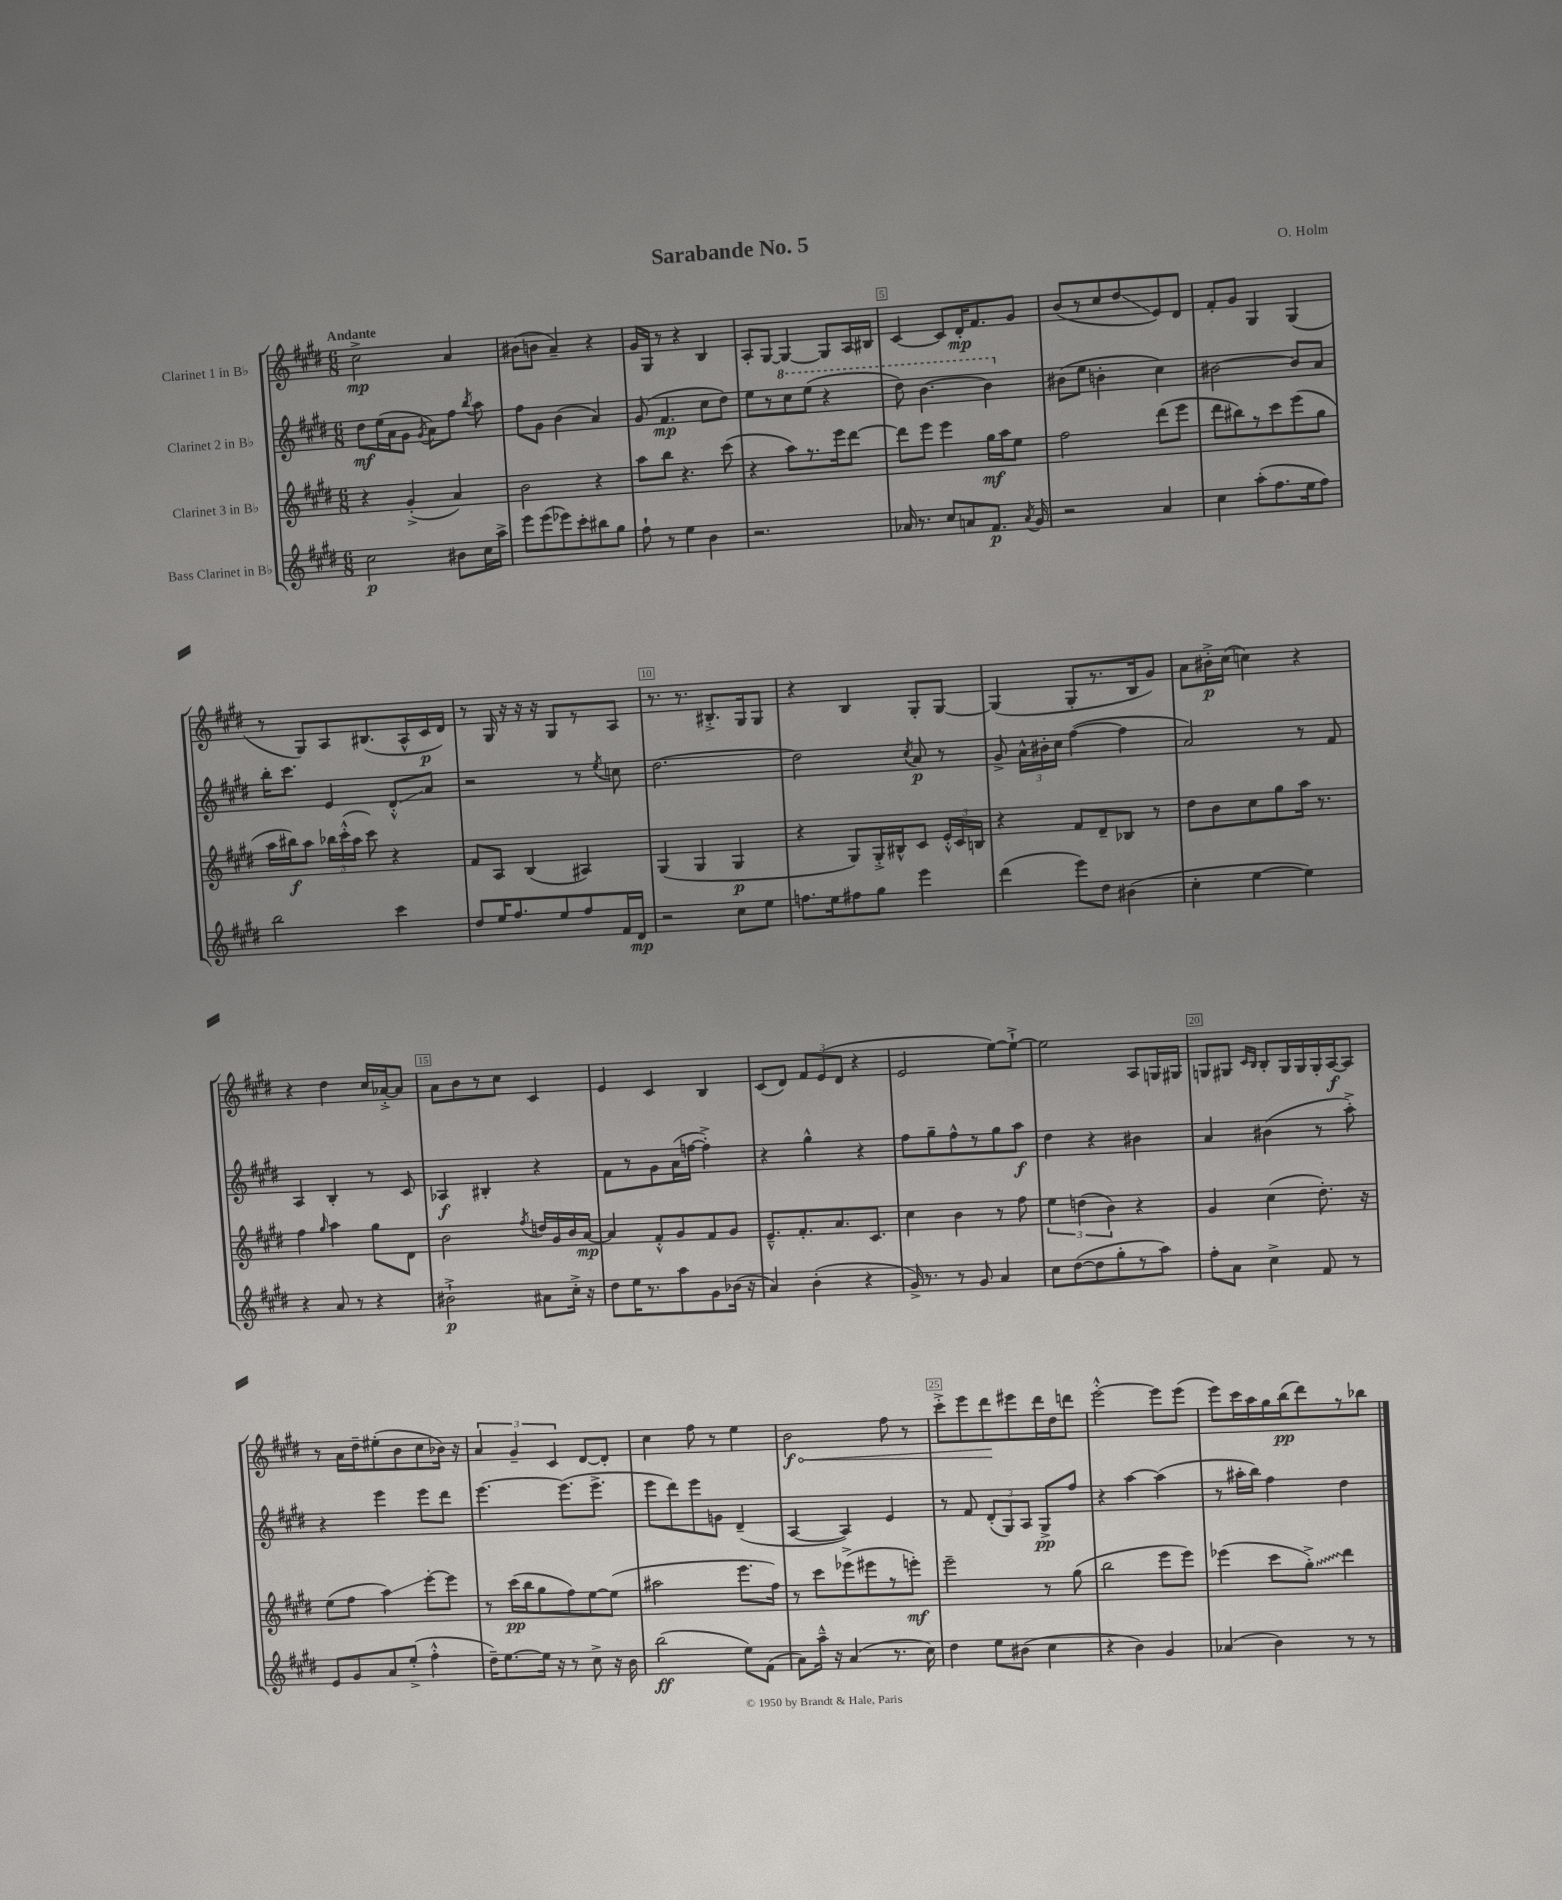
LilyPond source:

\header { title = "Sarabande No. 5" composer = "O. Holm" }
<<
\new StaffGroup <<
\new Staff = "s0" \with { instrumentName = "Clarinet 1 in Bb" } {
    \clef treble \key e \major \numericTimeSignature \time 6/8 \tempo "Andante"
    \autoBeamOff cis''2->\mp a'4 |
    bis'8[( b'8] a'4--) r4 |
    gis'16[ gis16] r8 r4 b4 |
    a8[-. gis8]~ gis4~ gis8[ a16 bis16] |
    cis'4~ cis'8[ dis'16-.\mp fis'8. gis'8] |
    b'8[( r8 cis''8 dis''8\glissando e'8) dis'8] |
    fis'8[-. gis'8] gis4 gis4( |
    r8 gis8[) a8 bis8.( a16-^ cis'16\p dis'16]) |
    r8 gis16 r16 r16 r16 gis8[ r8 a8] |
    r8. r8. bis8.[-.-> gis16 gis8] |
    r4 b4 gis8[-. gis8]~ |
    gis4( gis8[-. r8. b16 gis'8]) |
    a'8[ bis'16-.->\p cis''16]( c''4) r4 |
    r4 dis''4 cis''16[ aes'16~-.-> aes'8] |
    a'8[ b'8 r8 cis''8] cis'4 |
    e'4 cis'4 b4 |
    cis'8[( dis'8]) \tuplet 3/2 { fis'8[ e'8( dis'8] } r4 |
    e'2 e''8[~) e''8]~-!-> |
    e''2 a8[ g16 gis16] |
    g8[ gis8] \grace { cis'16[ b16] } b8[-. gis16 gis16 gis16-. a16~\f a8] |
    r8 a'16[ dis''16-- eis''8-.( b'8 cis''8 bes'16]) r16 |
    \tuplet 3/2 { a'4 gis'4-- cis'4 } dis'8[~ dis'8]-. |
    cis''4 fis''8 r8 e''4 |
    \once \override Hairpin.circled-tip = ##t b'2\f\< fis''8 r8 |
    cis'''8[-.-> e'''8 dis'''8\! eis'''8 dis'''16 dis''16 d'''8] |
    e'''2~-.-^ e'''8[ e'''8]( |
    e'''8[) cis'''16 a''16 gis''16 b''16\pp( dis'''8) r8 bes''8] \bar "|." |
}
\new Staff = "s1" \with { instrumentName = "Clarinet 2 in Bb" } {
    \clef treble \key e \major \numericTimeSignature \time 6/8
    \autoBeamOff dis''8[\mf e''16( a'16 gis'8] \acciaccatura { gis'8 } a'8[) fis''8] \acciaccatura { b''8 } a''8 |
    fis''8[ gis'8] b'4( a'4) |
    gis'8( fis'4.\mp cis''8[ dis''8]) |
    e''8[ r8 \ottava #1 cis'''8 e'''8]( r4 |
    dis'''8) b''4.~ b''4 \ottava #0 |
    bis'8[( e''8] b'4-. cis''4) |
    bis'2~ bis'8[ a'8] |
    b''16[-. cis'''8.] e'4 dis'8[-.-^\glissando a'8] |
    r2 r8 \acciaccatura { e''8 } c''8 |
    dis''2.~ |
    dis''2 \acciaccatura { cis''8 } a'8\p r8 |
    gis'8-> \tuplet 3/2 { a'16[-^ bis'16-. cis''16] } fis''4~( fis''4 |
    a'2) r8 fis'8 |
    a4 b4-. r8 cis'8 |
    aes4\f bis4-. r4 |
    fis'8[ r8 gis'8 a'16( f''16]~ f''4-.->) |
    r4 gis''4-^ r4 |
    fis''8[ gis''8-- fis''8-^ r8 gis''8 a''8]\f |
    dis''4 r4 bis'4 |
    a'4 bis'4( r8 a''8-.->) |
    r4 e'''4 e'''8[ dis'''8] |
    e'''4.~ e'''8.[( e'''8.]-> |
    e'''8[ dis'''8) e'''8 g'8] dis'4--( |
    a4~ a4) e'4 |
    r8 fis'8 \tuplet 3/2 { dis'8[-.( gis8) a8] } gis8[->\pp fis''8] |
    r4 a''4~ a''4( |
    r8 ais''16[-. b''16]) fis''4 dis''4 \bar "|." |
}
\new Staff = "s2" \with { instrumentName = "Clarinet 3 in Bb" } {
    \clef treble \key e \major \numericTimeSignature \time 6/8
    \autoBeamOff r4 gis'4-.->( a'4) |
    b'2 r4 |
    a''8[ b''8] r4. cis'''8( |
    r4 a''8[) r8. e'''16 dis'''8]~ |
    dis'''8[ e'''8] e'''4 gis''16[\mf a''16 e''8] |
    fis''2 dis'''8[( e'''8] |
    dis'''8[ bis''8) r8 cis'''8 e'''8( gis''8] |
    a''16[ bis''16\f) a''8] \tuplet 3/2 { bes''16[ cis'''16-.-^( a''16] } cis'''8) r4 |
    fis'8[ a8] b4( ais4) |
    gis4( gis4 gis4\p |
    r4 gis8[) gis16-.-> bis16-^ cis'8] \tuplet 3/2 { e'16[-.-^ cis'16 b16] } |
    r4 fis'8[ dis'8-- bes8] r8 |
    dis''8[ b'8 cis''8 gis''8 a''16] r8. |
    fis''4 \grace { gis''16 } a''4 gis''8[ dis'8] |
    b'2 \acciaccatura { fis''8 } d''16[ gis'16 b'16 a'16]~\mp |
    a'4 fis'8[-.-^ gis'8 fis'8 gis'8] |
    e'8.[---^ fis'8.-. a'8. cis'8.] |
    cis''4 b'4 r8 fis''8 |
    \tuplet 3/2 { e''4 d''4( b'4) } r4 |
    gis'4 cis''4( dis''8.-.) r16 |
    e''8[( fis''8] a''4\glissando) e'''8[~-. e'''8] |
    r8 cis'''16[\pp( b''16 gis''8 fis''8) e''8~ e''8]( |
    ais''2 e'''8.[ fis''16]) |
    r8 cis'''8[ ees'''8->( eis'''8 r8 e'''8]-.\mf) |
    e'''2-- r8 gis''8( |
    b''2 e'''8[ e'''8]) |
    ees'''4( cis'''8[ \once \override Glissando.style = #'zigzag gis''8]-.->\glissando) dis'''4 \bar "|." |
}
\new Staff = "s3" \with { instrumentName = "Bass Clarinet in Bb" } {
    \clef treble \key e \major \numericTimeSignature \time 6/8
    \autoBeamOff cis''2\p bis'8[ cis''16 a''16]-> |
    e'''8[ e'''8( ees'''8) cis'''8-. bis''8 gis''8] |
    fis''8-! r8 e''4 b'4 |
    r2. |
    aes'16 r8. cis''8[ a'8 fis'8.]\p \acciaccatura { a'8 } gis'16 |
    r2 a'4 |
    cis''4 a''8[-.( fis''8. e''16 fis''8]) |
    b''2 cis'''4 |
    dis''8[ e''16 fis''8. e''8 fis''8 fis'16 dis'16]\mp |
    r2 cis''8[ e''8] |
    f''8.[ e''16 fis''8 gis''8] e'''4 |
    dis'''4( e'''8[) dis''8] bis'4( |
    cis''4-. e''4~ e''4) |
    r4 a'8 r8 r4 |
    bis'2-!->\p ais'8[ cis''16]-.-> r16 |
    dis''8[ e''16 r8. a''8 gis'8 bes'16]( r16 |
    a'4) b'4-.( r4 |
    gis'16->) r8. r8 gis'8 a'4 |
    cis''8[ dis''8~( dis''8 gis''8-. r8 a''8]) |
    fis''8[-. a'8] cis''4-> fis'8 r8 |
    e'8[ gis'8 a'8 e''8]-.->( fis''4-.-^ |
    dis''16[--) e''8.~ e''16] r16 r8 cis''8-> r16 b'16 |
    b''2\ff( e''8[) fis'8]( |
    a'8[) a''16]---^ r16 a'4( r8. cis''16) |
    dis''4 e''8[ bis'8]( cis''4 |
    r4 b'4) gis'4 |
    aes'4( b'4) r8 r8 \bar "|." |
}
>>
>>
\layout { \context { \Score \override BarNumber.break-visibility = ##(#f #t #t) barNumberVisibility = #(every-nth-bar-number-visible 5) \override BarNumber.stencil = #(make-stencil-boxer 0.1 0.3 ly:text-interface::print) } }
